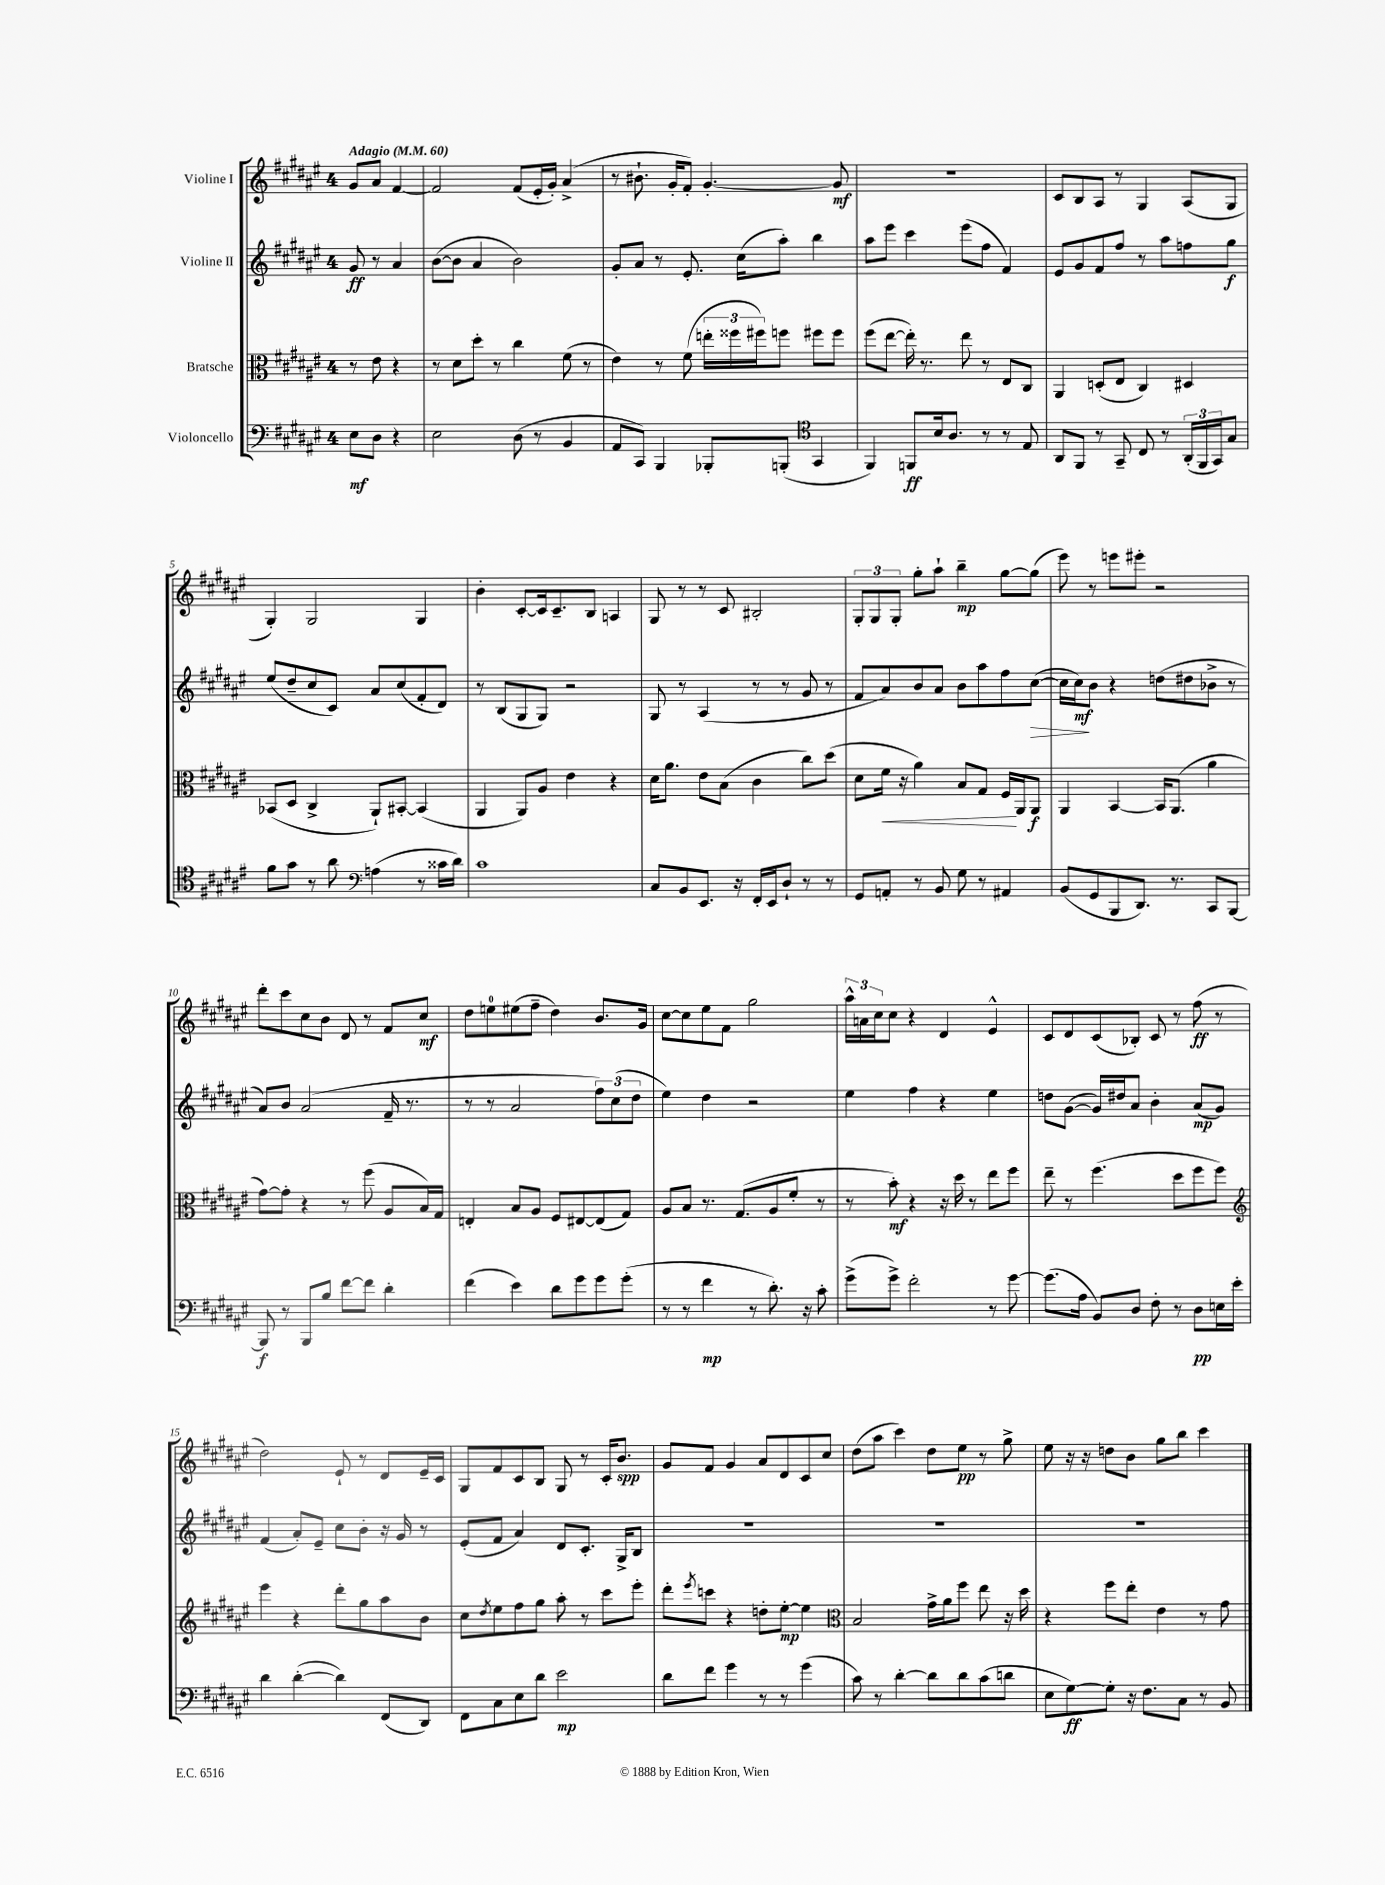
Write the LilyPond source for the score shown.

<<
\new StaffGroup <<
\new Staff = "s0" \with { instrumentName = "Violine I" } {
    \clef treble \key fis \major \once \override Staff.TimeSignature.style = #'single-digit \time 4/4 \partial 2 \tempo "Adagio" 4 = 60
    gis'8 ais'8 fis'4~ |
    fis'2 fis'8( eis'16-. gis'16-.) ais'4->( |
    r8 bis'8.-! gis'16-. fis'8-.) gis'4.~-. gis'8\mf |
    R1 |
    cis'8 b8 ais8 r8 gis4 ais8( gis8 |
    gis4-.) gis2 gis4 |
    b'4-. cis'8~-. cis'16 cis'8.-- b8 a4 |
    gis8 r8 r8 cis'8 bis2-. |
    \tuplet 3/2 { gis8-. gis8 gis8-. } gis''8-. ais''8-! b''4--\mp gis''8~ gis''8( |
    eis'''8) r8 e'''8 eis'''8-. r2 |
    dis'''8-. cis'''8 cis''8 b'8 dis'8 r8 fis'8 cis''8\mf |
    dis''8 e''8-0 eis''8( fis''8-- dis''4) b'8. gis'16 |
    cis''8~ cis''8 eis''8 fis'8 gis''2 |
    \tuplet 3/2 { ais''16-^ a'16 cis''16 } cis''8 r4 dis'4 eis'4-^ |
    cis'8 dis'8 cis'8( bes8-.) cis'8 r8 fis''8\ff( r8 |
    dis''2) eis'8-! r8 dis'8 eis'16-- cis'16 |
    gis8 fis'8 cis'8 b8 gis8 r8 cis'16-. b'8.\spp |
    gis'8 fis'8 gis'4 ais'8 dis'8 cis'8 cis''8 |
    dis''8( ais''8 cis'''4) dis''8 eis''8\pp r8 gis''8-> |
    eis''8 r16 r16 d''8 b'8 gis''8 b''8 cis'''4 \bar "|." |
}
\new Staff = "s1" \with { instrumentName = "Violine II" } {
    \clef treble \key fis \major \once \override Staff.TimeSignature.style = #'single-digit \time 4/4 \partial 2
    gis'8\ff r8 ais'4 |
    b'8~( b'8 ais'4 b'2) |
    gis'8-. ais'8 r8 eis'8.-. cis''16( ais''8-.) b''4 |
    ais''8 eis'''8 cis'''4 eis'''8( fis''8 fis'4) |
    eis'8 gis'8 fis'8 fis''8 r8 ais''8 f''8 gis''8\f |
    eis''8( dis''8-- cis''8 cis'8) ais'8 cis''8( fis'8-. dis'8) |
    r8 b8( gis8 gis8) r2 |
    gis8 r8 ais4( r8 r8 gis'8 r8 |
    fis'8 ais'8) b'8 ais'8 b'8 ais''8 fis''8 cis''8~\>( |
    cis''16 cis''16\mf\!) b'8 r4 d''8( dis''8 bes'8-> r8 |
    ais'8) b'8 ais'2( fis'16-- r8. |
    r8 r8 ais'2 \tuplet 3/2 { fis''8) cis''8( dis''8 } |
    eis''4) dis''4 r2 |
    eis''4 fis''4 r4 eis''4 |
    d''8 gis'8~( gis'16) dis''16 ais'8 b'4-. ais'8\mp( gis'8) |
    fis'4( ais'8-.) eis'8-- cis''8 b'8-. r16 gis'16 r8 |
    eis'8-.( fis'8 ais'4) dis'8 cis'8.-. gis16-> b8 |
    R1 |
    R1 |
    R1 \bar "|." |
}
\new Staff = "s2" \with { instrumentName = "Bratsche" } {
    \clef alto \key fis \major \once \override Staff.TimeSignature.style = #'single-digit \time 4/4 \partial 2
    r8 eis'8 r4 |
    r8 dis'8 dis''8-. r8 cis''4 fis'8( r8 |
    eis'4) r8 fis'8( \tuplet 3/2 { e''16-. fisis''16 fis''16) } f''8 fis''8 fis''8 |
    fis''8( eis''8~ eis''16-.) r8. eis''8 r8 eis8 cis8 |
    ais,4 d8-.( eis8 cis4) dis4 |
    bes,8( dis8 cis4-> ais,8-!) bis,8~-. bis,4( |
    ais,4 ais,8) ais8 eis'4 r4 |
    dis'16 ais'8. eis'8 b8( cis'4 cis''8) dis''8( |
    dis'8 fis'16\< r16 ais'4) b8 gis8 fis16\! ais,16 ais,8\f |
    ais,4 b,4~ b,16 ais,8.( ais'4 |
    gis'8~) gis'8-. r4 r8 fis''8( ais8 b16) gis16 |
    e4-. b8 ais8 fis8 eis8~ eis8( gis8) |
    ais8 b8 r8. gis8.( ais8 fis'8-. r8 |
    r8 b'8-.\mf) r4 r16 dis''16 r8 eis''8 fis''8 |
    eis''8-- r8 fis''4.( dis''8 fis''8 fis''8) |
    \clef treble eis'''4 r4 dis'''8-. gis''8 ais''8 b'8 |
    cis''8 \acciaccatura { dis''8 } eis''8 fis''8 gis''8 ais''8-. r8 cis'''8 eis'''8-. |
    dis'''8-. \acciaccatura { eis'''8 } c'''8 r4 d''8-. eis''8~-.\mp eis''4 |
    \clef alto b2 gis'16-> ais'16 fis''8 eis''8 r16 dis''16 |
    r4 fis''8 eis''8-. eis'4 r8 gis'8 \bar "|." |
}
\new Staff = "s3" \with { instrumentName = "Violoncello" } {
    \clef bass \key fis \major \once \override Staff.TimeSignature.style = #'single-digit \time 4/4 \partial 2
    eis8\mf dis8 r4 |
    eis2 dis8( r8 b,4 |
    ais,8 cis,8) b,,4 bes,,8-. b,,8-.( \clef tenor gis,4 |
    fis,4) f,8\ff b16 ais8. r8 r8 eis8 |
    ais,8 fis,8 r8 gis,8-- cis8 r8 \tuplet 3/2 { ais,16-.( fis,16 gis,16) } gis8 |
    fis'8 gis'8 r8 ais'8 \clef bass a4( r8 cisis'16 dis'16) |
    cis'1 |
    cis8 b,8 eis,8. r16 fis,16-. eis,16 dis8-! r8 r8 |
    gis,8 a,8-. r8 b,8 gis8 r8 ais,4 |
    b,8( gis,8 b,,8 dis,8.) r8. cis,8 b,,8~ |
    b,,8\f r8 b,,8 b8 fis'8~ fis'8 dis'4-. |
    fis'4( eis'4) dis'8 gis'8 gis'8 gis'8-.( |
    r8 r8 fis'4\mp r8 dis'8.-.) r16 cis'8-. |
    gis'8->( gis'8->) fis'2-. r8 gis'8~ |
    gis'8.( ais16 b,8) dis8 fis8-. r8 dis8\pp e16 eis'16-. |
    dis'4 dis'4~-.( dis'4) fis,8( dis,8) |
    fis,8 cis8 eis8 dis'8 eis'2\mp |
    dis'8 fis'8 gis'4 r8 r8 gis'4( |
    cis'8) r8 dis'4~-. dis'8 dis'8 cis'8( d'8 |
    eis8 gis8~\ff) gis8-. r16 fis8. cis8 r8 b,8 \bar "|." |
}
>>
>>
